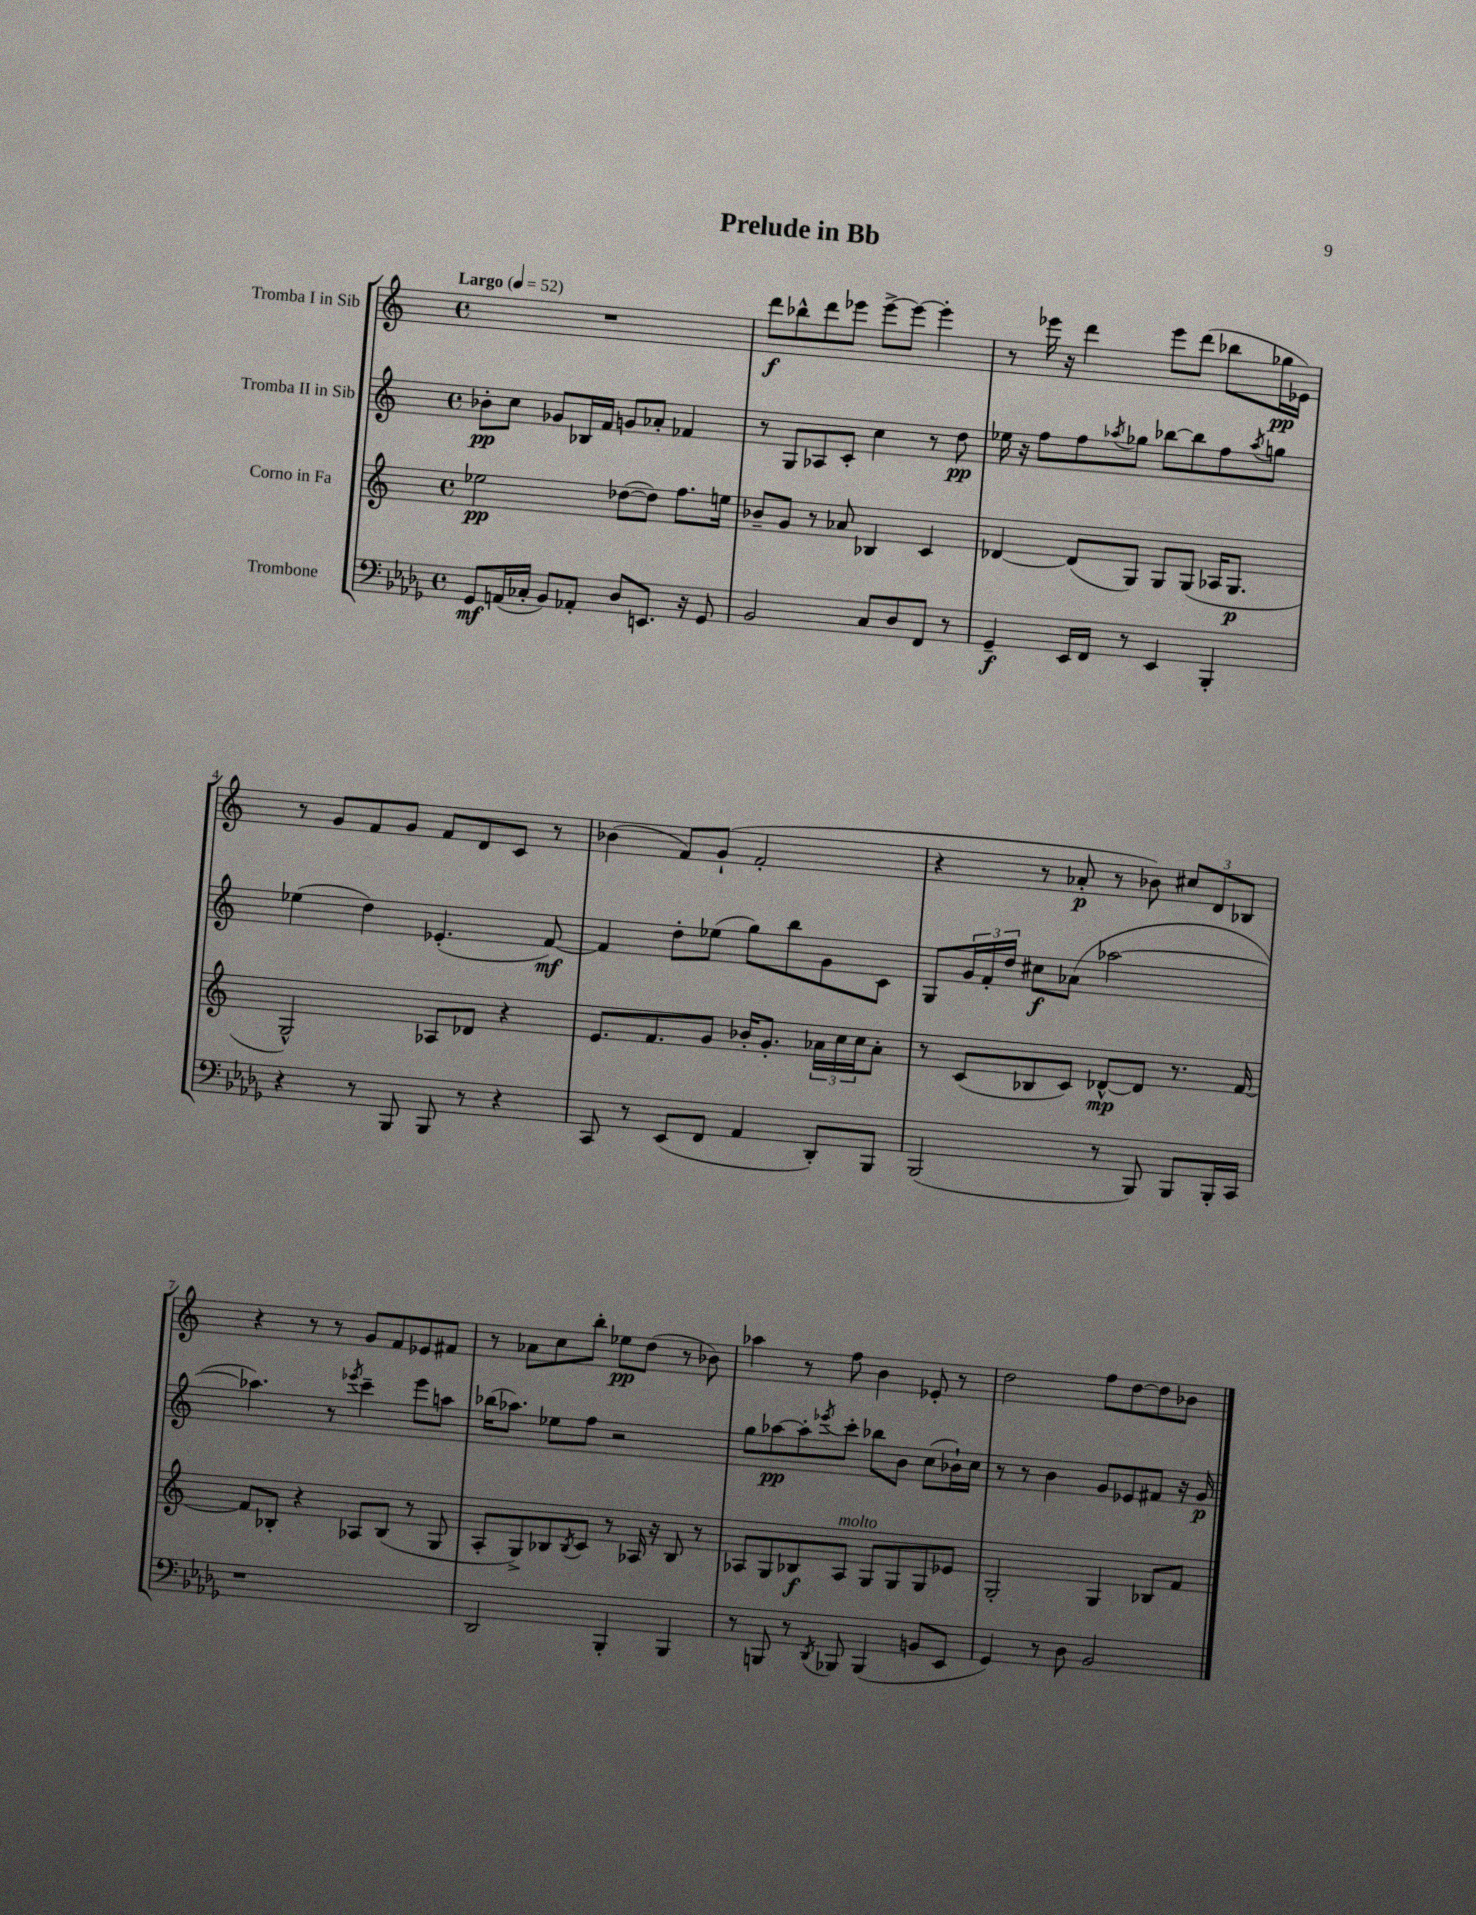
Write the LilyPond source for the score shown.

\header { title = "Prelude in Bb" }
<<
\new StaffGroup <<
\new Staff = "s0" \with { instrumentName = "Tromba I in Sib" } {
    \clef treble \key c \major \defaultTimeSignature \time 4/4 \tempo "Largo" 4 = 52
    R1 |
    d'''8\f bes''8-^ d'''8 ees'''8 ees'''8~-> ees'''8~ ees'''4-. |
    r8 ees'''16 r16 d'''4 ees'''8 d'''8( bes''8 ges''16\pp ees'16) |
    r8 g'8 f'8 g'8 f'8 d'8 c'8 r8 |
    bes'4( f'8) g'8-!( f'2-. |
    r4 r8 aes'8-.\p r8 bes'8) \tuplet 3/2 { cis''8 d'8 bes8 } |
    r4 r8 r8 g'8 f'8 ees'8 fis'8 |
    r8 aes'8 c''8 b''8-. ees''8\pp d''8( r8 bes'8) |
    aes''4 r8 f''8 b'4 ees'8-. r8 |
    d''2 f''8 d''8~ d''8 bes'8 \bar "|." |
}
\new Staff = "s1" \with { instrumentName = "Tromba II in Sib" } {
    \clef treble \key c \major \defaultTimeSignature \time 4/4
    bes'8-.\pp c''8 ges'8 bes16 f'16 g'8 aes'8-. fes'4 |
    r8 g8 aes8 c'8-. c''4 r8 d''8\pp |
    ees''16 r16 f''8 f''8 \acciaccatura { aes''8 } ges''8 bes''8~ bes''8 f''8 \acciaccatura { aes''8 } g''8 |
    ees''4( d''4) ees'4.-.( f'8~\mf) |
    f'4 d''8-. ees''8( g''8) b''8 g'8 c'8 |
    g8 \tuplet 3/2 { g'16 f'16-. d''16 } cis''8\f aes'8( aes''2~ |
    aes''4.) r8 \acciaccatura { ees'''8 } c'''4-- ees'''8 a''8 |
    bes''16( aes''8.) ees''8 f''8 r2 |
    g''8 aes''8~\pp aes''8-. \acciaccatura { ees'''8 } c'''8-. bes''8 b'8 c''8( bes'16-!) c''16 |
    r8 r8 b'4 g'8 ees'8 fis'8 r16 g'16\p \bar "|." |
}
\new Staff = "s2" \with { instrumentName = "Corno in Fa" } {
    \clef treble \key c \major \defaultTimeSignature \time 4/4
    ees''2\pp des''8~( des''8) f''8. e''16 |
    bes'8-- g'8 r8 aes'8 bes4 c'4 |
    des'4~ des'8( g8) g8 g8( aes16 g8.\p |
    g2-^) aes8 des'8 r4 |
    e'8. f'8. g'8 bes'16-. g'8.-. \tuplet 3/2 { aes'16 c''16 c''16 } aes'8-. |
    r8 c'8( bes8 c'8) des'8~-^\mp des'8 r8. f'16~ |
    f'8 bes8-. r4 aes8 bes8( r8 g8 |
    a8-. g8->) bes8 \acciaccatura { bes8 } c'8 r8 aes16 r16 bes8 r8 |
    aes8 g8 bes8\f aes8^\markup { \italic "molto" } g8 g8 g8 ees'8 |
    g2-. g4 bes8 f'8 \bar "|." |
}
\new Staff = "s3" \with { instrumentName = "Trombone" } {
    \clef bass \key des \major \defaultTimeSignature \time 4/4
    ges,8\mf a,16( ces16-. bes,8) aes,8-. des8 e,8. r16 ges,8 |
    bes,2 c8 des8 f,8 r8 |
    ges,4--\f ees,16 f,16 r8 ees,4 bes,,4-. |
    r4 r8 bes,,8 bes,,8 r8 r4 |
    c,8 r8 ees,8( f,8 aes,4 des,8-.) bes,,8 |
    bes,,2( r8 bes,,8) bes,,8 bes,,16-. c,16 |
    r1 |
    des,2 bes,,4-. bes,,4 |
    r8 b,,8 r8 \acciaccatura { des,8 } bes,,8 bes,,4( b,8 ees,8 |
    ges,4) r8 des8 bes,2 \bar "|." |
}
>>
>>
